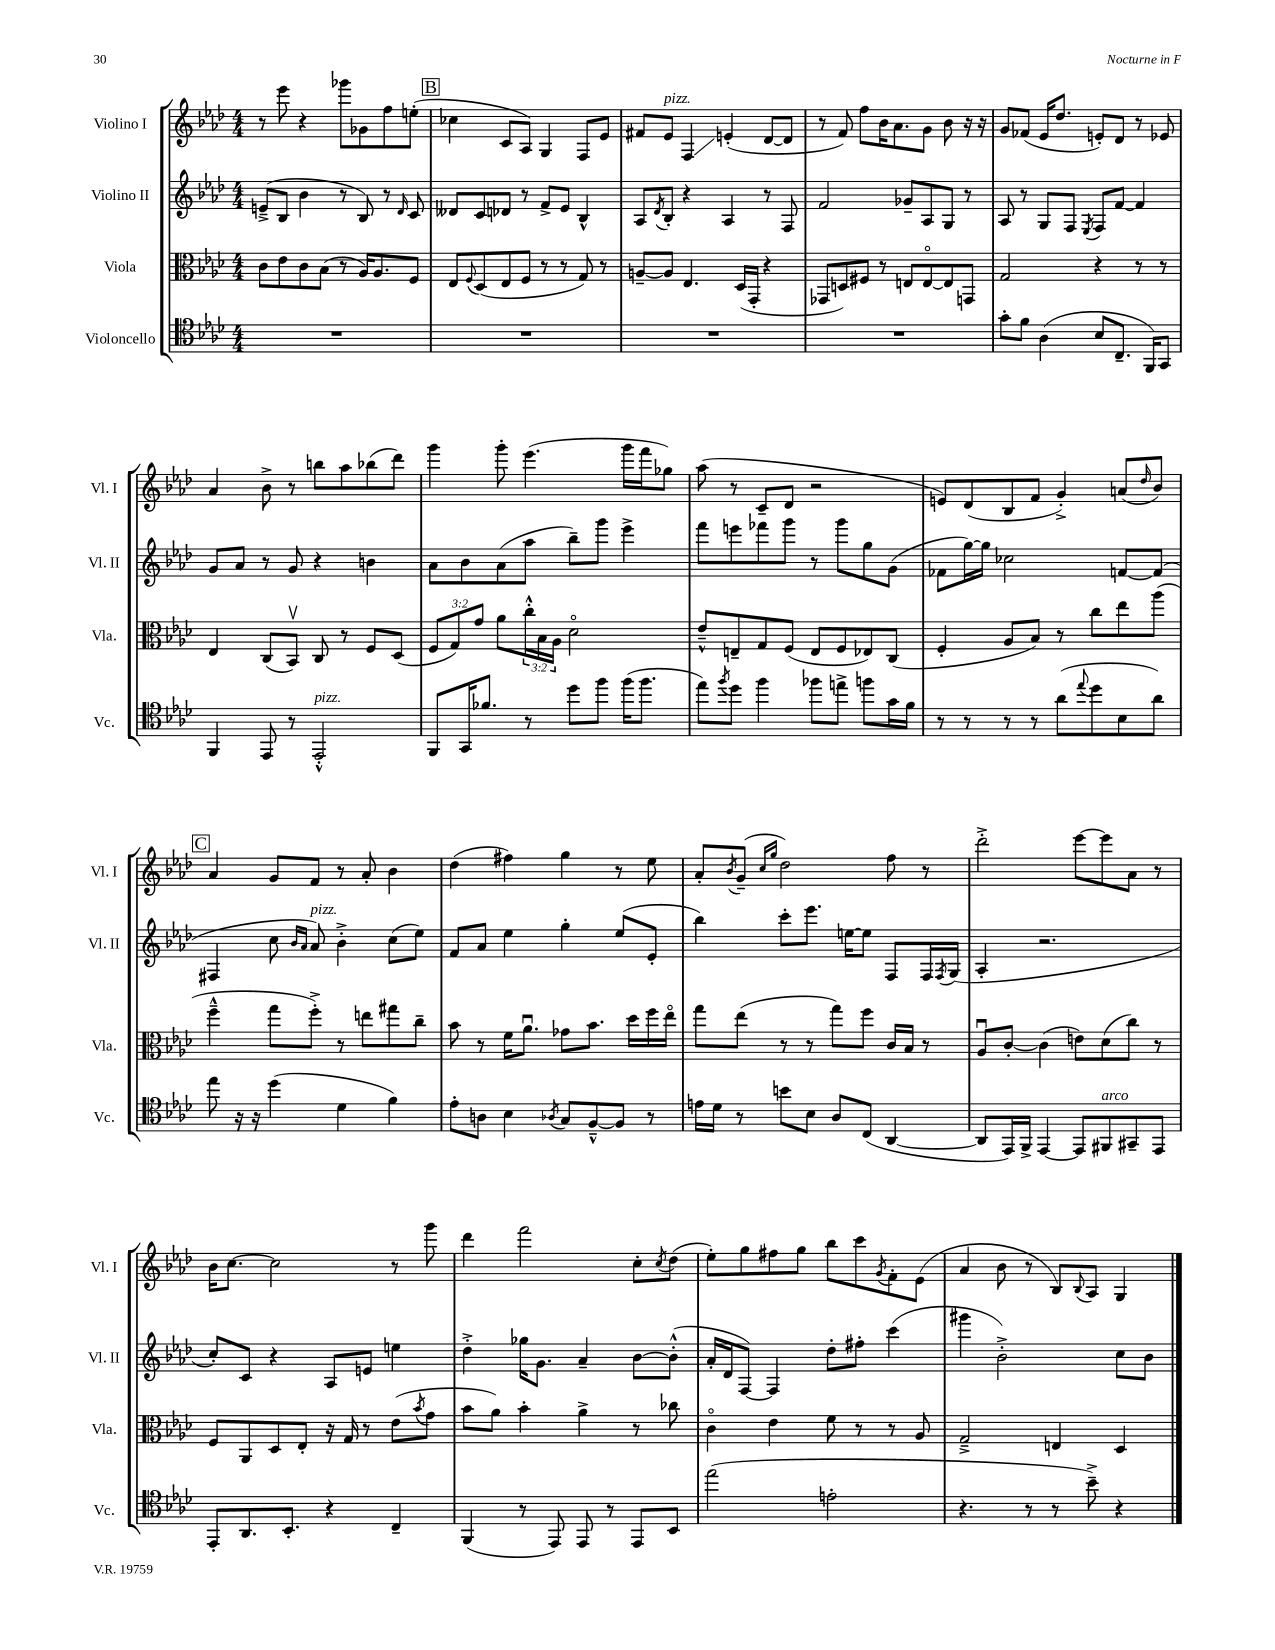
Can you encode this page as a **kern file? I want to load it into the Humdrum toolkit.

**kern	**kern	**kern	**kern
*staff4	*staff3	*staff2	*staff1
*clefC4	*clefC3	*clefG2	*clefG2
*k[b-e-a-d-]	*k[b-e-a-d-]	*k[b-e-a-d-]	*k[b-e-a-d-]
*M4/4	*M4/4	*M4/4	*M4/4
1r	8c	(8e~^	8r
.	8e-	8B-	8eee-
.	8c	4b-	4r
.	(8B-	.	.
.	8r	8r	8ggg-
.	16A-)	8B-)	8g-
.	8.A-	.	.
.	.	8r	8ff
.	.	16qqd-	.
.	8F	8c	(8ee'
=	=	=	=
1r	8E-	8d--	4cc-
.	8qqF	.	.
.	(8D-	8c	.
.	8E-	8d-	8c
.	8F	8r	8A-)
.	8r	8f^	4G
.	8r	8e-	.
.	8G)	4B-^^	8F
.	8r	.	8e-
=	=	=	=
1r	[8A~	8A-	8f#
.	.	8qd-	.
.	8A]	8B-'	8e-
.	4.E-	4r	4F
.	.	4A-	(4e'
.	(16D-	.	.
.	16GG'	.	.
.	4r	8r	[8d-
.	.	8F	8d-]
=	=	=	=
1r	8GG-	2f	8r
.	8D)	.	8f)
.	8F#	.	8ff
.	8r	.	16b-
.	.	.	8.a-
.	8E	8g-~	.
.	[8Eo	8A-	8g
.	8E]	8G	8b-
.	8GG	8r	16r
.	.	.	16r
=	=	=	=
8g'	2G	8A-	8g
8f	.	8r	(8f-
(4A-	.	8G	16e-
.	.	.	8.dd-
.	.	8F	.
.	.	8qE-	.
8B-	4r	8F	8e')
8.C~	.	[8f	8d-
.	8r	4f]	8r
16FF)	.	.	.
8GG	8r	.	8e-
=	=	=	=
4FF	4E-	8g	4a-
.	.	8a-	.
8EE-	(8C	8r	8b-^
8r	8BB-v)	8g	8r
2EE-'^^	8C	4r	8bb
.	8r	.	8aa-
.	8F	4b	(8bb-
.	(8D-	.	8ddd-)
=	=	=	=
8FF	12F	8a-	4ggg
.	12G)	.	.
16GG	.	8b-	.
.	12g	.	.
8.f-	.	.	.
.	8a-	(8a-	8ggg'
8r	24cc'^^	8aa-	(4.eee-
.	24B-	.	.
.	24A-	.	.
8dd-	2d-o	8bb-~)	.
8ff	.	8ggg	.
(16ff	.	4eee-^	16ggg
8.ff	.	.	16fff
.	.	.	8gg-)
=	=	=	=
8ee-)	8e-~^^	8fff	(8aa-
8qff	.	.	.
8dd-	8E~	8eee	8r
4ff	8G	8fff-	8c~
.	(8F	8ggg	8d-
8ff-	8E	8r	2r
8ee^	8F	8ggg	.
8ff	8E-)	8gg	.
16g	(8C	(8g	.
16f	.	.	.
=	=	=	=
8r	4F'	8f-	8e)
8r	.	[16gg)	(8d-
.	.	16gg]	.
8r	8A-	2cc-	8B-
8r	8B-)	.	8f
(8a-	8r	.	4g'^)
8qqee-	.	.	.
8dd-	8cc	.	.
8B-	8ee-	[8f	(8a
.	.	.	16qqdd-
8a-)	(8aa-	(8f]	8b-)
=	=	=	=
8ee-	4ff~^^	4F#	4a-
16r	.	.	.
16r	.	.	.
(4dd-	8gg	8cc	8g
.	.	16qqb-	.
.	.	16qqa-	.
.	8ff'^)	8a-)	8f
4d-	8r	4b-'^	8r
.	8ee	.	8a-'
4f)	8gg#	(8cc	4b-
.	8cc~	8ee-)	.
=	=	=	=
8e-'	8b-	8f	(4dd-
8A	8r	8a-	.
4B-	16f	4ee-	4ff#)
.	8.a-u	.	.
8qA-	.	.	.
8G	8g-	4gg'	4gg
[8F~^^	8.b-	.	.
8F]	.	(8ee-	8r
.	16dd-	.	.
8r	16ff	8e-'	8ee-
.	16ee-o	.	.
=	=	=	=
16e	8gg	4bb-)	8a-'
16d-	.	.	.
.	.	.	8qb-
8r	(8ee-	.	(8g~
.	.	.	16qqcc
.	.	.	16qqgg
8b	8r	8ccc'	2dd-)
8B-	8r	8.eee-	.
8A-	8gg)	.	.
.	.	[16ee	.
(8C	8ff	8ee]	.
[4AA-	16c	8F	8ff
.	16B-	.	.
.	8r	16F	8r
.	.	8qF	.
.	.	(16G	.
=	=	=	=
8AA-]	8A-u	4A-'	2ddd-'^
16EE-)	[8c'	.	.
16FF^	.	.	.
[4EE-	(4c]	2.r	.
8EE-]	8e)	.	[8eee-
8FF#	(8d-	.	8eee-]
8GG#~	8cc)	.	8a-
8EE-	8r	.	8r
=	=	=	=
8EE-'	8F	8cc')	16b-
.	.	.	[8.cc
8.AA-	8AA-	8c	.
.	8D-	4r	2cc]
8.BB-'	.	.	.
.	8E-'	.	.
4r	16r	8A-	.
.	16G	.	.
.	8r	8e	.
4C~	(8e-	4ee	8r
.	8qb-	.	.
.	8g	.	8ggg
=	=	=	=
(4FF	8b-	4dd-'^	4ddd-
.	8a-)	.	.
8r	4b-'	16gg-	2fff
.	.	8.g	.
8EE-)	.	.	.
8EE-	4a-^	4a-~	.
8r	.	.	.
8EE-	8r	[8b-	8cc'
.	.	.	8qcc
8BB-	8cc-	(8b-'^^]	(8dd-
=	=	=	=
(2ee-	4co	16a-'	8ee-')
.	.	16d-	.
.	.	[8F)	8gg
.	4e-	4F]	8ff#
.	.	.	8gg
2e'	8f	8dd-'	8bb-
.	8r	8ff#'	8ccc
.	.	.	8qg
.	8r	(4ccc	8f'
.	8A-	.	(8e-
=	=	=	=
4.r	2G~^	4ggg#	4a-
.	.	2b-'^)	8b-
8r	.	.	8r
8r	4E	.	8B-)
.	.	.	8qqB-
8b-~^)	.	.	8A-
4r	4D-	8cc	4G
.	.	8b-	.
==	==	==	==
*-	*-	*-	*-
